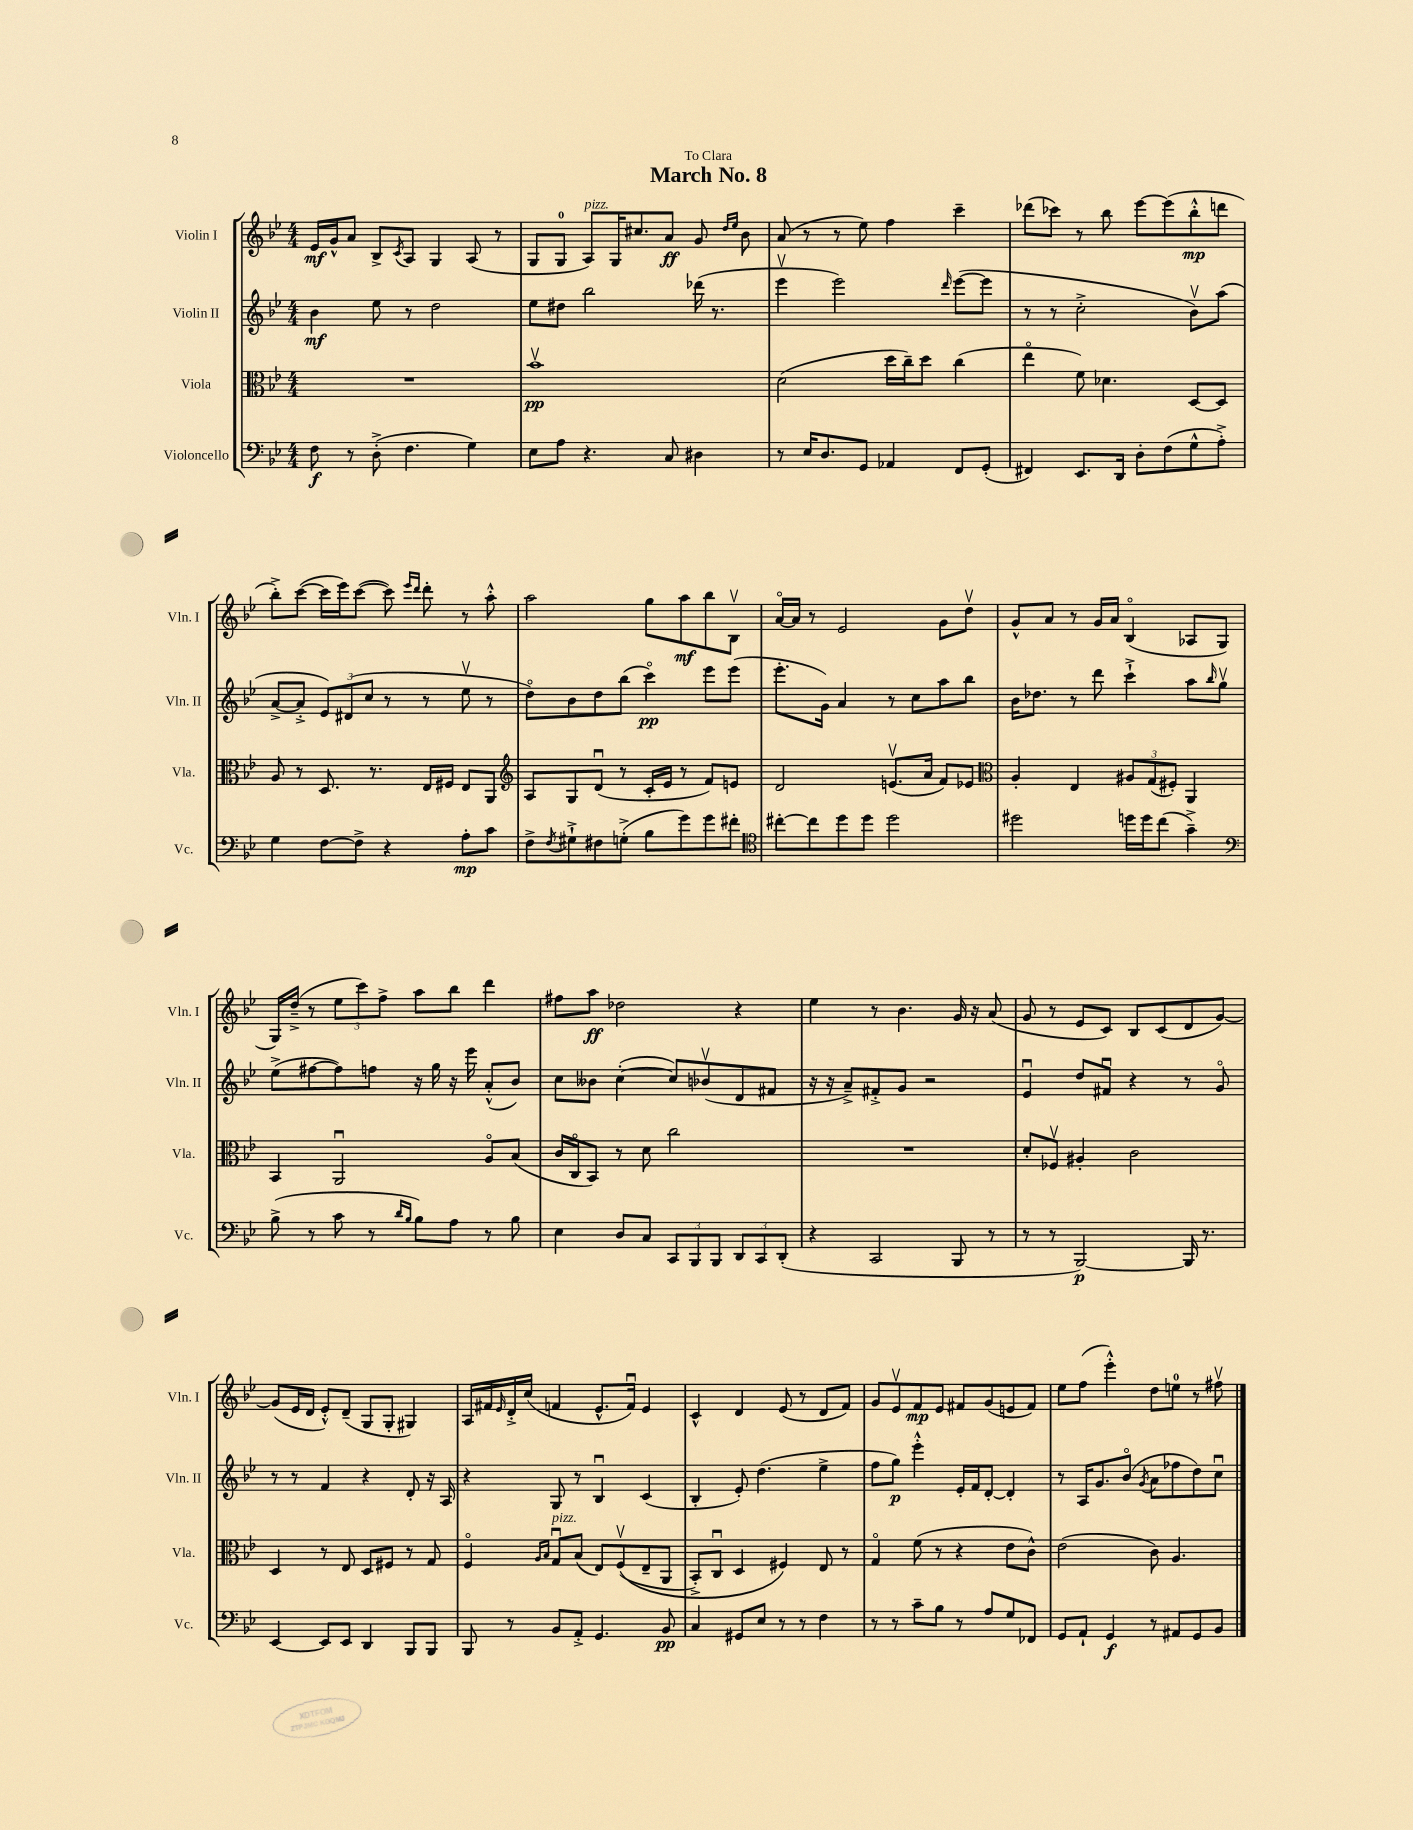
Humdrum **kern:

**kern	**kern	**kern	**kern
*staff4	*staff3	*staff2	*staff1
*clefF4	*clefC3	*clefG2	*clefG2
*k[b-e-]	*k[b-e-]	*k[b-e-]	*k[b-e-]
*M4/4	*M4/4	*M4/4	*M4/4
8F	1r	4b-	16e-
.	.	.	16g^^
8r	.	.	8a
(8D'^	.	8ee-	8B-^
.	.	.	8qc
4.F	.	8r	8A
.	.	2dd	4G
4G)	.	.	(8A
.	.	.	8r
=	=	=	=
8E-	1b-v	8ee-	8G
8A	.	8dd#	8G
4.r	.	2bb-	8A)
.	.	.	16G
.	.	.	8.cc#
8C	.	.	8a
4D#	.	(16ddd-	8g
.	.	8.r	.
.	.	.	16qqdd
.	.	.	16qqee-
.	.	.	8b-
=	=	=	=
8r	(2d	4eee-v	(8a
16E-	.	.	8r
8.D	.	.	.
.	.	2eee-)	8r
8GG	.	.	8ee-)
4AA-	16dd	.	4ff
.	16cc~)	.	.
.	8dd	.	.
.	.	16qqddd	.
8FF	(4cc	([8eee-	4ccc~
(8GG'	.	8eee-]	.
=	=	=	=
4FF#)	4ee-o	8r	(8ddd-
.	.	8r	8ccc-)
8.EE-	8f)	2cc'^	8r
.	4.d-	.	8bb-
16DD	.	.	.
8D'	.	.	[8eee-
(8F	.	.	(8eee-]
8G^^	[8D	8b-v)	8bb-'^^
8A'^)	8D]	(8aa	8ddd
=	=	=	=
4G	8A	[8a^	8bb-'^)
.	8r	8a'^]	([8ccc
[8F	8.D	12e-)	16ccc]
.	.	.	16eee-)
.	.	(12d#	.
8F^]	.	.	([8ccc
.	.	12cc	.
.	8.r	.	.
4r	.	8r	8ccc])
.	.	.	16qqeee-
.	.	.	16qqddd
.	16E-	8r	8ddd'
.	16F#	.	.
8A'	8E-	8ee-v	8r
8c	8AA	8r	8aa'^^
=	=	=	=
*	*clefG2	*	*
8F^	8A	8ddo)	2aa
8qF	.	.	.
8G#`^	8G	8b-	.
8F#	(8du	8dd	.
(8G'^	8r	(8bb-	.
8B-	16c'	4ccco)	8gg
.	16e-	.	.
8g)	8r	.	8aa
8g	8f)	8eee-	8bb-
8f#'	8e	(8eee-	8B-v
=	=	=	=
*clefC4	*	*	*
[8cc#'	2d	8.eee-'	[16ao
.	.	.	16a]
8cc#]	.	.	8r
.	.	16g)	.
8dd	.	4a	2e-
8dd	.	.	.
2dd	(8.ev	8r	.
.	.	8cc	.
.	16a	.	.
.	8f)	8aa	8g
.	8e-	8bb-	8ddv
=	=	=	=
*	*clefC3	*	*
2dd#	4A'	16b-	8g^^
.	.	8.dd-	.
.	.	.	8a
.	4E-	8r	8r
.	.	8ddd	16g
.	.	.	16a
16dd	12A#	4ccc`^	(4B-o
16dd	.	.	.
.	(12G	.	.
(8cc	.	.	.
.	12F#')	.	.
4g~^)	4AA	8aa	8A-
.	.	16qqbb-	.
.	.	8ggv	8G
=	=	=	=
*clefF4	*	*	*
(8B-^	4BB-	(8ee-^	16G)
.	.	.	(16dd~^
8r	.	[8ff#	8r
8c	2AAu	8ff#])	12ee-
.	.	.	12ccc)
8r	.	8ff	.
.	.	.	12ff^
16qqd	.	.	.
16qqB-	.	.	.
8B-)	.	16r	8aa
.	.	16gg	.
8A	.	16r	8bb-
.	.	16eee-	.
8r	8Ao	(8a'^^	4ddd
8B-	(8B-	8b-)	.
=	=	=	=
4E-	16c	8cc	8ff#
.	16Co	.	.
.	8BB-)	8b--	8aa
8D	8r	([4cc'	2dd-
8C	8d	.	.
12CC	2cc	8cc])	.
12BBB-	.	.	.
.	.	(8b-v	.
12BBB-	.	.	.
12DD	.	8d	4r
12CC	.	.	.
.	.	8f#	.
(12DD'	.	.	.
=	=	=	=
4r	1r	16r	4ee-
.	.	16r	.
.	.	8a~^)	.
2CC	.	8f#'^	8r
.	.	8g	4.b-
.	.	2r	.
8BBB-	.	.	16g
.	.	.	16r
8r	.	.	(8a
=	=	=	=
8r	8d'	4e-u	8g
8r	8F-v	.	8r
[2BBB-)	4A#'	8dd	8e-
.	.	8f#u	8c)
.	2c	4r	8B-
.	.	.	(8c
16BBB-]	.	8r	8d
8.r	.	.	.
.	.	8go	[8g)
=	=	=	=
[4EE-	4D	8r	(8g]
.	.	8r	16e-
.	.	.	16d
8EE-]	8r	4f	8e-'^^)
8EE-	8E-	.	(8d~
4DD	8D	4r	8G
.	8F#	.	8G'
8BBB-	8r	8d'	4G#)
8BBB-	8G	16r	.
.	.	16A	.
=	=	=	=
8BBB-	4Fo	4r	16A
.	.	.	16f#
.	.	.	16qqe-
8r	.	.	16d'^
.	.	.	(16cc
.	16qqA	.	.
.	16qqB-	.	.
8BB-	8Gu	8G	4f
8AA'^	(8B-	8r	.
4.GG	8E-)	4B-u	8.e-^^
.	&((8Fv	.	.
.	.	.	16fu)
.	8E-~	(4c	4e-
8BB-	8AA	.	.
=	=	=	=
4C	8BB-'^)	4B-'	4c^^
.	8Cu	.	.
8GG#	4D	8e-')	4d
8E-	.	(4.dd	.
8r	4F#&)	.	(8e-
8r	.	.	8r
4F	8E-	4ee-^	8d
.	8r	.	8f)
=	=	=	=
8r	4Go	8ff	8g
8r	.	8gg)	8e-v
8c~	(8f	4eee-'^^	8f
8B-	8r	.	8e-
8r	4r	16e-'	8f#
.	.	16f	.
8A	.	[8d'	(8g
8G	8e-	4d']	8e
8FF-	8c^^)	.	8f#)
=	=	=	=
8GG	(2e-	8r	8ee-
8AA`	.	16A	(8ff
.	.	8.g	.
4GG	.	.	4eee-'^^)
.	.	(8b-o	.
.	.	8qg	.
8r	8c)	8a	8dd
8AA#	4.A	8ff-	8ee
8GG	.	8dd)	8r
8BB-	.	8ccu	8ff#v
==	==	==	==
*-	*-	*-	*-
